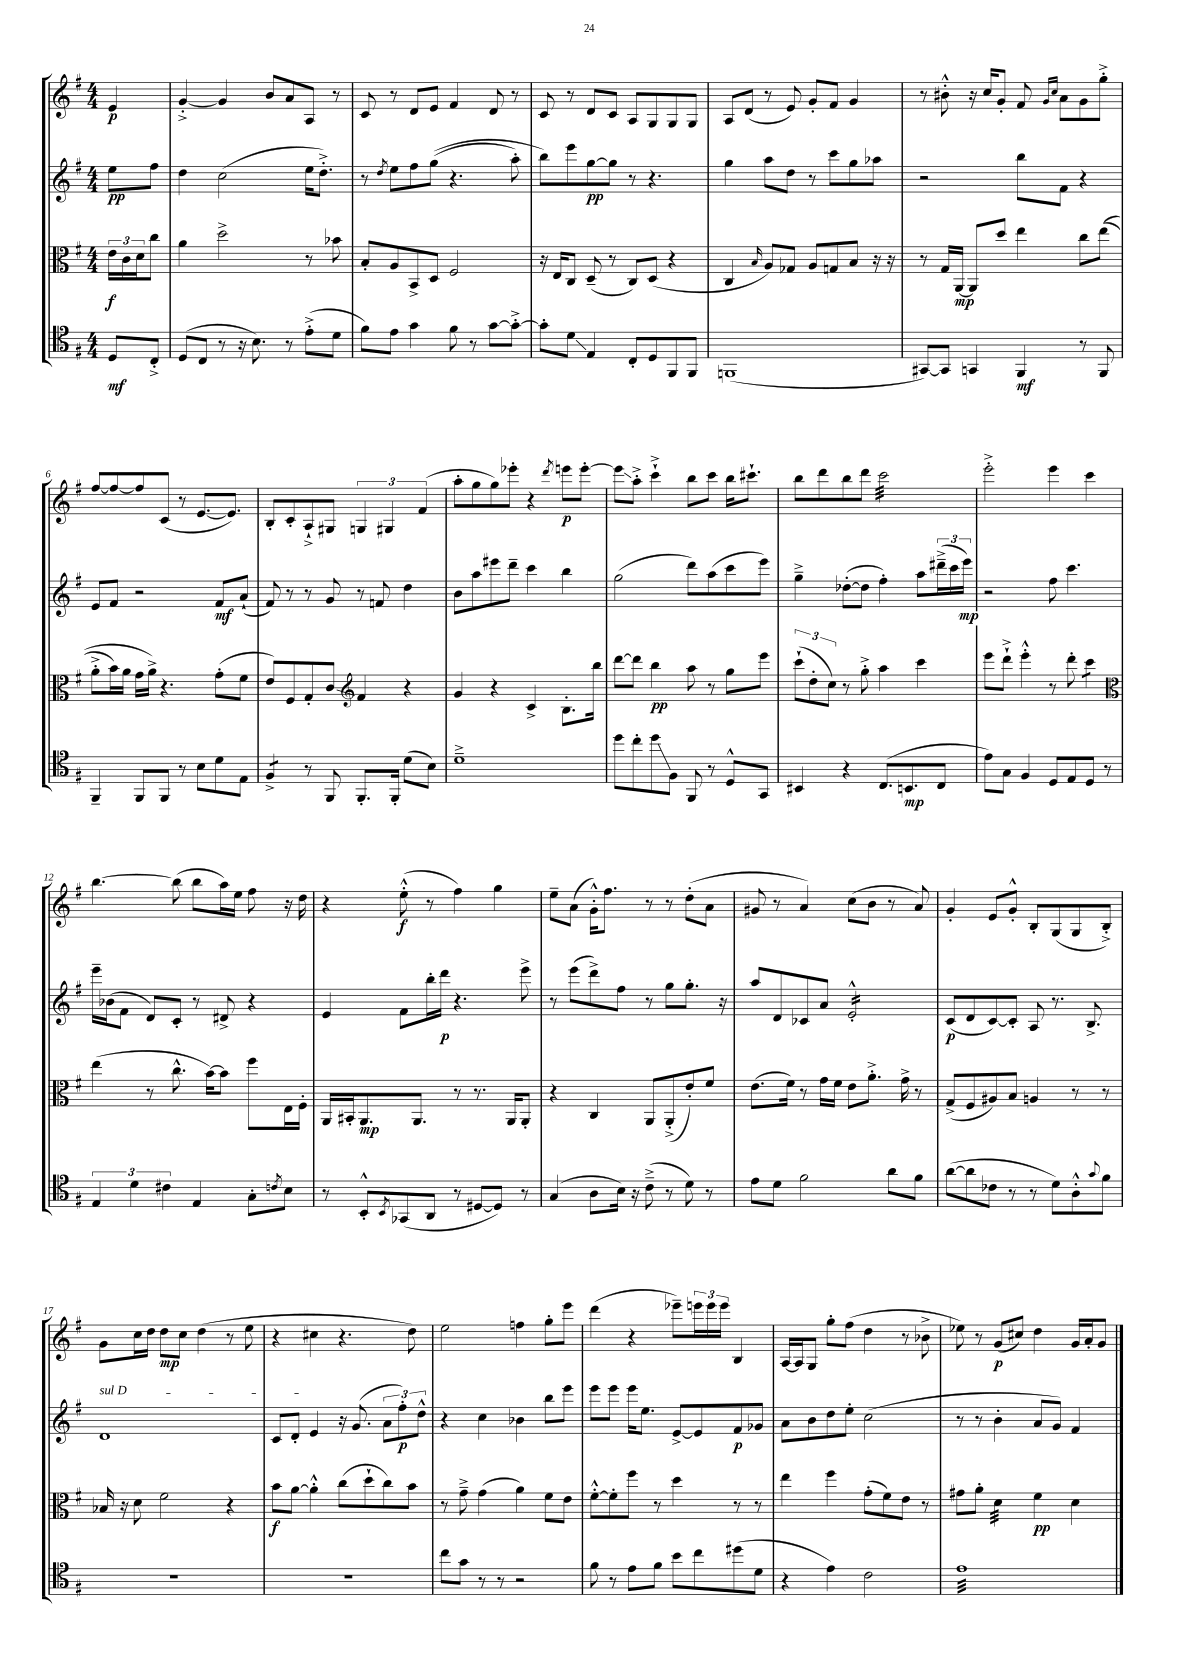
<<
\new StaffGroup <<
\new Staff = "s0" {
    \clef treble \key g \major \numericTimeSignature \time 4/4 \partial 4
    e'4\p |
    g'4~-.-> g'4 b'8 a'8 a8 r8 |
    c'8 r8 d'8 e'8 fis'4 d'8 r8 |
    c'8 r8 d'8 c'8 a8 g8 g8 g8 |
    a8 d'8( r8 e'8) g'8-. fis'8 g'4 |
    r8 bis'8-.-^ r16 c''16 g'8-. fis'8 \grace { g'16 c''16 } a'8 g'8 g''8-.-> |
    fis''8~ fis''8~ fis''8 c'8( r8 e'8.~ e'8.) |
    b8-. c'8-. a8-!-> gis8 \tuplet 3/2 { g4 gis4 fis'4( } |
    a''8-. g''8 g''8) ees'''8-. r4 \acciaccatura { d'''8 } e'''8\p e'''8~-. |
    e'''8\glissando a''8-.-> c'''4-!-> b''8 c'''8 b''16 cis'''8.-! |
    b''8 d'''8 b''8 d'''8 c'''2:32 |
    e'''2-.-> e'''4 c'''4 |
    b''4.~ b''8( b''8 a''16) e''16 fis''8 r16 d''16 |
    r4 e''8-.-^\f( r8 fis''4) g''4 |
    e''8-- a'8( g'16-.-^) fis''8. r8 r8 d''8-.( a'8 |
    gis'8 r8 a'4) c''8( b'8 r8 a'8) |
    g'4-. e'8 g'8-.-^ b8-. g8( g8 b8-.->) |
    g'8 c''16 d''16 d''8\mp c''8 d''4( r8 e''8 |
    r4 cis''4 r4. d''8) |
    e''2 f''4 g''8-. e'''8 |
    d'''4( r4 ees'''8--) \tuplet 3/2 { e'''16 e'''16 e'''16 } b4 |
    a16~ a16 g8 g''8-. fis''8( d''4 r8 bes'8-> |
    ees''8) r8 g'8\p( cis''8) d''4 g'16 a'16-. g'8 \bar "|." |
}
\new Staff = "s1" {
    \clef treble \key g \major \numericTimeSignature \time 4/4 \partial 4
    e''8\pp fis''8 |
    d''4 c''2( e''16 d''8.-.->) |
    r8 \acciaccatura { d''8 } e''8 fis''8 g''8(\( r4. a''8-.) |
    b''8\) e'''8 g''8~\pp g''8 r8 r4. |
    g''4 a''8 d''8 r8 c'''8 g''8 aes''8 |
    r2 b''8 fis'8 r4 |
    e'8 fis'8 r2 fis'8\mf a'8-!( |
    fis'8) r8 r8 g'8 r8 f'8 d''4 |
    b'8 a''8 eis'''8 d'''8-- c'''4 b''4 |
    g''2( d'''8) a''8( c'''8 e'''8) |
    g''4---> des''8~-.( des''8 fis''4-.) a''8 \tuplet 3/2 { dis'''16--->( c'''16 e'''16\mp) } |
    r2 fis''8 c'''4. |
    e'''16-- bes'16( fis'8 d'8) c'8-. r8 dis'8-> r4 |
    e'4 fis'8 b''16-. d'''16\p r4. e'''8-> |
    r8 e'''8( d'''8->) fis''8 r8 g''8 g''8.-. r16 |
    a''8 d'8 ces'8 a'8 e'2:16-.-^ |
    c'8\p( d'8 c'8~) c'8-. a8 r8. b8.-> |
    \once \override TextSpanner.bound-details.left.text = \markup { \italic "sul D" } d'1\startTextSpan |
    c'8 d'8-. e'4\stopTextSpan r16 g'8.( \tuplet 3/2 { a'8 fis''8-.\p) d''8-^ } |
    r4 c''4 bes'4 b''8 e'''8 |
    e'''8 e'''8 e'''16 e''8. e'8~-> e'8 fis'8\p ges'8 |
    a'8 b'8 d''8 e''8-. c''2( |
    r8 r8 b'4-. a'8 g'8) fis'4 \bar "|." |
}
\new Staff = "s2" {
    \clef alto \key g \major \numericTimeSignature \time 4/4 \partial 4
    \tuplet 3/2 { e'16\f c'16 d'16 } c''8 |
    a'4 d''2-> r8 bes'8 |
    b8-. a8 b,8-> d8 fis2 |
    r16 e16 c8 d8--( r8 c8) d8( r4 |
    c4 \grace { b16 } a8) ges8 a8 g8 b8 r16 r16 |
    r8 g16 a,16~\mp a,8 d''8 e''4 c''8 e''8(\( |
    a'8-.-> b'16) a'16 g'16 a'16->\) r4. g'8-.( fis'8 |
    e'8) fis8 g8-. c'8\glissando \clef treble fis'4 r4 |
    g'4 r4 c'4-> b8.-. b''16 |
    d'''8~ d'''8 b''4\pp a''8 r8 g''8 e'''8 |
    \tuplet 3/2 { c'''8-!( d''8-. c''8) } r8 g''8-.-> a''4 c'''4 |
    e'''8 d'''8-!-> e'''4-.-^ r8 d'''8-. c'''4:8 |
    \clef alto e''4( r8 c''8.-^ b'16~) b'8 fis''8 e16 fis16-. |
    a,16 bis,16-. a,8.\mp a,8. r8 r8. a,16 a,8-. |
    r4 c4 a,8 a,8-.->( e'8-.) fis'8 |
    e'8.( fis'16) r8 g'16 fis'16 e'8 a'8.-.-> g'16-> r8 |
    g8->( fis8 ais8) b8 a4 r8 r8 |
    bes16 r16 d'8 fis'2 r4 |
    b'8\f a'8~ a'4-.-^ c''8( d''8-! c''8) b'8 |
    r8 g'8---> g'4( a'4) fis'8 e'8 |
    fis'8~-.-^ fis'8-. fis''8 r8 d''4 r8 r8 |
    e''4 fis''4 g'8-.( fis'8) e'8 r8 |
    gis'8 a'8-. d'4:32 fis'4\pp d'4 \bar "|." |
}
\new Staff = "s3" {
    \clef tenor \key g \major \numericTimeSignature \time 4/4 \partial 4
    d8\mf c8-.-> |
    d8( c8 r8 r16 b8.) r8 e'8-.->( d'8 |
    fis'8) e'8 g'4 fis'8 r8 g'8~ g'8~-.-> |
    g'8-. d'8\glissando e4 c8-. d8 fis,8 fis,8 |
    f,1( |
    gis,8~) gis,8 g,4 fis,4\mf r8 fis,8 |
    fis,4-- fis,8 fis,8 r8 b8 d'8 e8 |
    fis4:8-> r8 fis,8 fis,8.-. fis,16-. d'8( b8) |
    d'1---> |
    d''8 c''8-. d''8\glissando fis8 fis,8 r8 d8-^ g,8 |
    bis,4 r4 c8.( b,8.\mp c8 |
    e'8) g8 fis4 d8 e8 d8 r8 |
    \tuplet 3/2 { e4 d'4 cis'4 } e4 g8-. \acciaccatura { c'8 } b8 |
    r8 b,8-.-^ \acciaccatura { b,8 } ges,8( a,8 r8 dis8~ dis8) r8 |
    g4( a8 b16) r16 c'8--->( r8 d'8) r8 |
    e'8 d'8 fis'2 a'8 fis'8 |
    a'8~( a'8 ces'8 r8 r8 d'8) a8-.-^ \appoggiatura { g'8 } fis'8 |
    R1 |
    R1 |
    c''8 g'8 r8 r8 r2 |
    fis'8 r8 e'8 fis'8 b'8 c''8 dis''8( d'8 |
    r4 e'4) c'2 |
    e'1:32 \bar "|." |
}
>>
>>
